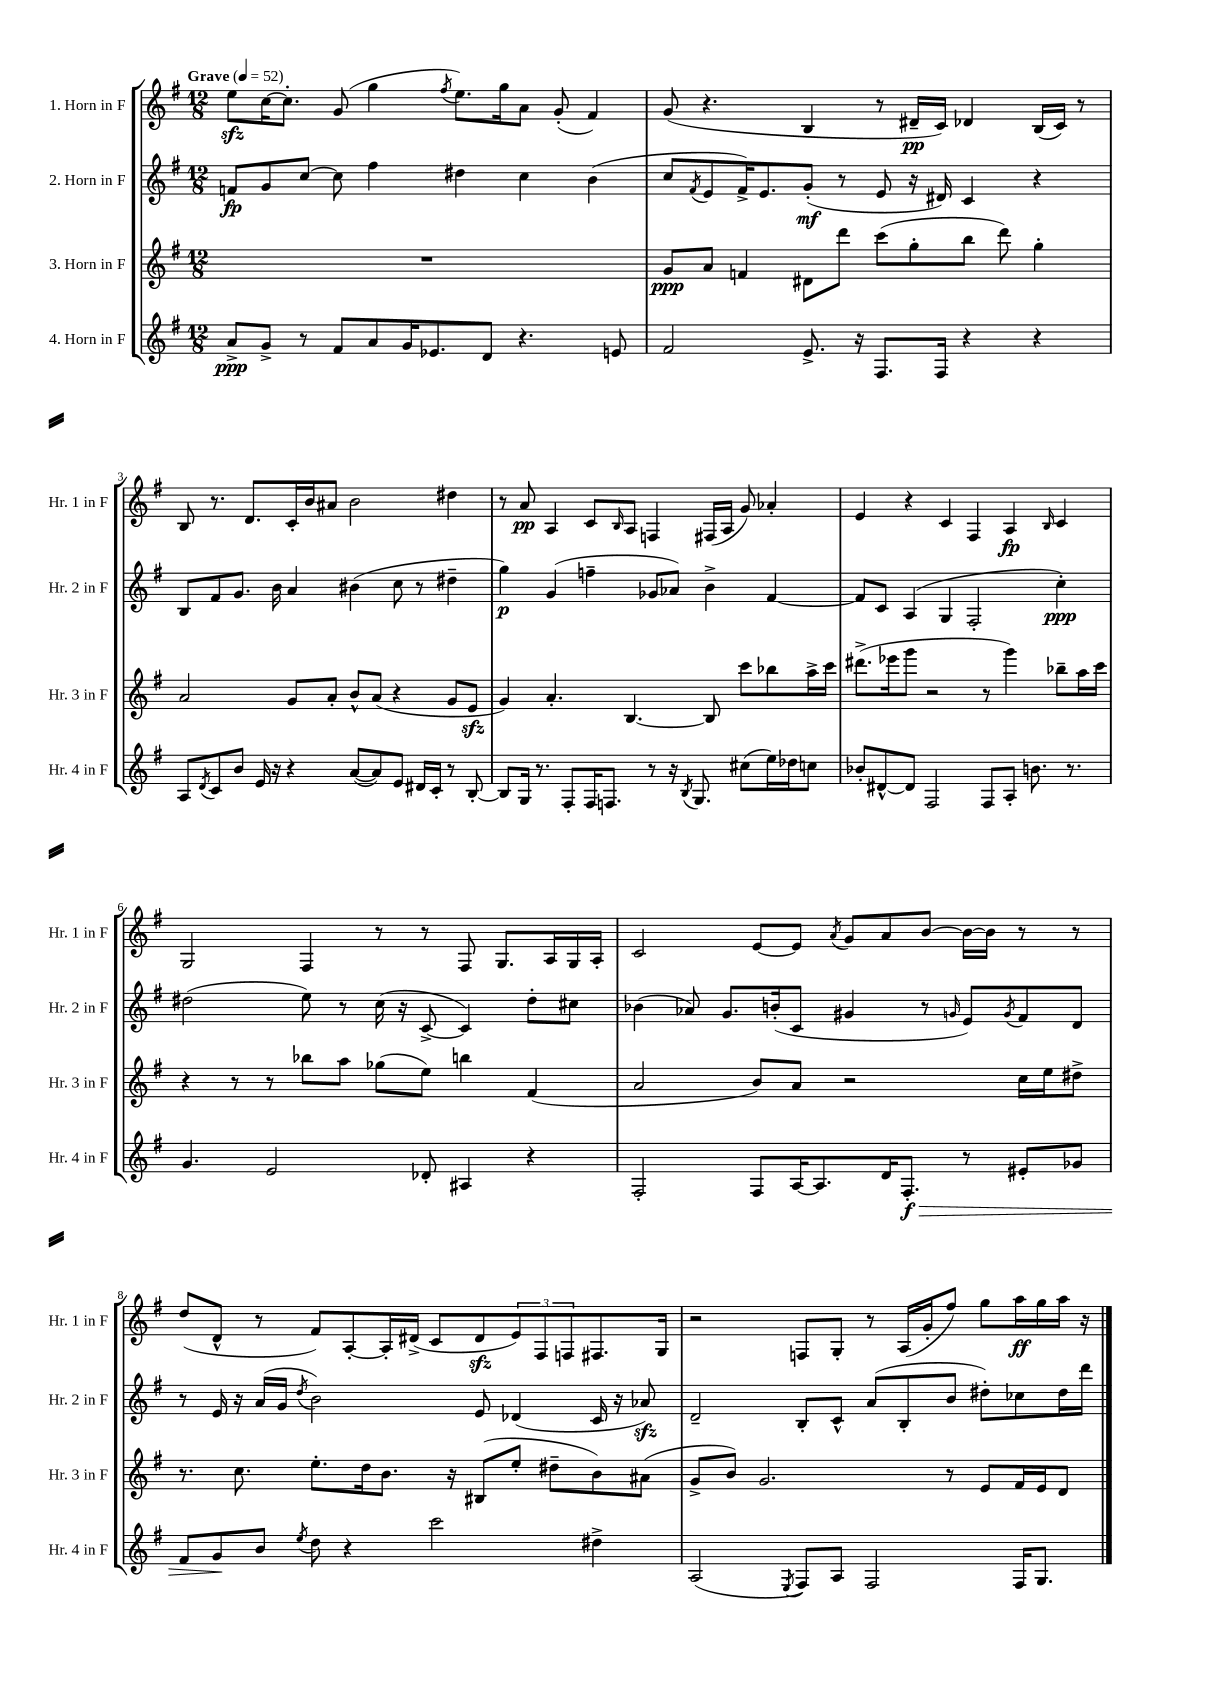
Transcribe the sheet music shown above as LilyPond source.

<<
\new StaffGroup <<
\new Staff = "s0" \with { instrumentName = "1. Horn in F" shortInstrumentName = "Hr. 1 in F" } {
    \clef treble \key g \major \numericTimeSignature \time 12/8 \tempo "Grave" 4 = 52
    e''8\sfz c''16~ c''8.-. g'8( g''4 \acciaccatura { fis''8 } e''8.) g''16 a'8 g'8-.( fis'4) |
    g'8( r4. b4 r8 dis'16--\pp c'16) des'4 b16( c'16) r8 |
    b8 r8. d'8. c'16-. b'16 ais'8 b'2 dis''4 |
    r8 a'8\pp a4 c'8 \grace { b16 } a8 f4 fis16( a16 g'8) aes'4-. |
    e'4 r4 c'4 fis4 a4\fp \grace { b16 } c'4 |
    g2 fis4 r8 r8 fis8 g8. a16 g16 a16-. |
    c'2 e'8~ e'8 \acciaccatura { a'8 } g'8 a'8 b'8~ b'16~ b'16 r8 r8 |
    d''8( d'8-^ r8 fis'8) a8~-. a16-. dis'16->( c'8 dis'8\sfz \tuplet 3/2 { e'8) fis8 f8 } fis8. g16 |
    r2 f8 g8-. r8 a16( g'16-. fis''8) g''8 a''16\ff g''16 a''16 r16 \bar "|." |
}
\new Staff = "s1" \with { instrumentName = "2. Horn in F" shortInstrumentName = "Hr. 2 in F" } {
    \clef treble \key g \major \numericTimeSignature \time 12/8
    f'8\fp g'8 c''8~ c''8 fis''4 dis''4 c''4 b'4( |
    c''8 \acciaccatura { fis'8 } e'8 fis'16->) e'8. g'8-.\mf( r8 e'8 r16 dis'16) c'4 r4 |
    b8 fis'8 g'8. b'16 a'4 bis'4( c''8 r8 dis''4-- |
    g''4\p) g'4( f''4-- ges'8 aes'8) b'4-> fis'4~ |
    fis'8 c'8 a4( g4 fis2-. c''4-.\ppp) |
    dis''2( e''8) r8 c''16( r16 c'8~-> c'4) dis''8-. cis''8 |
    bes'4( aes'8) g'8. b'16-.( c'8 gis'4 r8 \grace { g'16 } e'8) \acciaccatura { g'8 } fis'8 d'8 |
    r8 e'16 r16 a'16( g'16 \acciaccatura { d''8 } b'2) e'8 des'4( c'16 r16 aes'8\sfz) |
    d'2-- b8-. c'8-^ a'8( b8-. b'8 dis''8-.) ces''8 dis''16 d'''16 \bar "|." |
}
\new Staff = "s2" \with { instrumentName = "3. Horn in F" shortInstrumentName = "Hr. 3 in F" } {
    \clef treble \key g \major \numericTimeSignature \time 12/8
    R1. |
    g'8\ppp a'8 f'4 dis'8 d'''8 c'''8( g''8-. b''8 d'''8) g''4-. |
    a'2 g'8 a'8-. b'8-^ a'8( r4 g'8 e'8\sfz |
    g'4) a'4.-. b4.~ b8 c'''8 bes''8 a''16-> c'''16 |
    dis'''8.->( ees'''16 g'''8 r2 r8 g'''4) bes''8-- a''16 c'''16 |
    r4 r8 r8 bes''8 a''8 ges''8( e''8) b''4 fis'4( |
    a'2 b'8) a'8 r2 c''16 e''16 dis''8-> |
    r8. c''8. e''8.-. d''16 b'8. r16 bis8( e''8-. dis''8-- b'8) ais'8( |
    g'8-> b'8) g'2. r8 e'8 fis'16 e'16 d'8 \bar "|." |
}
\new Staff = "s3" \with { instrumentName = "4. Horn in F" shortInstrumentName = "Hr. 4 in F" } {
    \clef treble \key g \major \numericTimeSignature \time 12/8
    a'8->\ppp g'8-> r8 fis'8 a'8 g'16 ees'8. d'8 r4. e'8 |
    fis'2 e'8.-> r16 fis8. fis16 r4 r4 |
    a8 \acciaccatura { d'8 } c'8 b'8 e'16 r16 r4 a'8~( a'8) e'8 dis'16 c'16-. r8 b8~-. |
    b8 g16 r8. fis8-. fis16 f8. r8 r16 \acciaccatura { b8 } g8. cis''8( e''16) des''16 c''8 |
    bes'8-. dis'8~-^ dis'8 fis2 fis8 a8-. b'8. r8. |
    g'4. e'2 des'8-. ais4 r4 |
    fis2-. fis8 a16~ a8. d'16 fis8.-.\f\> r8 eis'8-. ges'8 |
    fis'8 g'8\! b'8 \acciaccatura { e''8 } d''8 r4 c'''2 dis''4-> |
    a2( \acciaccatura { e8 } fis8) a8 fis2 fis16 g8. \bar "|." |
}
>>
>>
